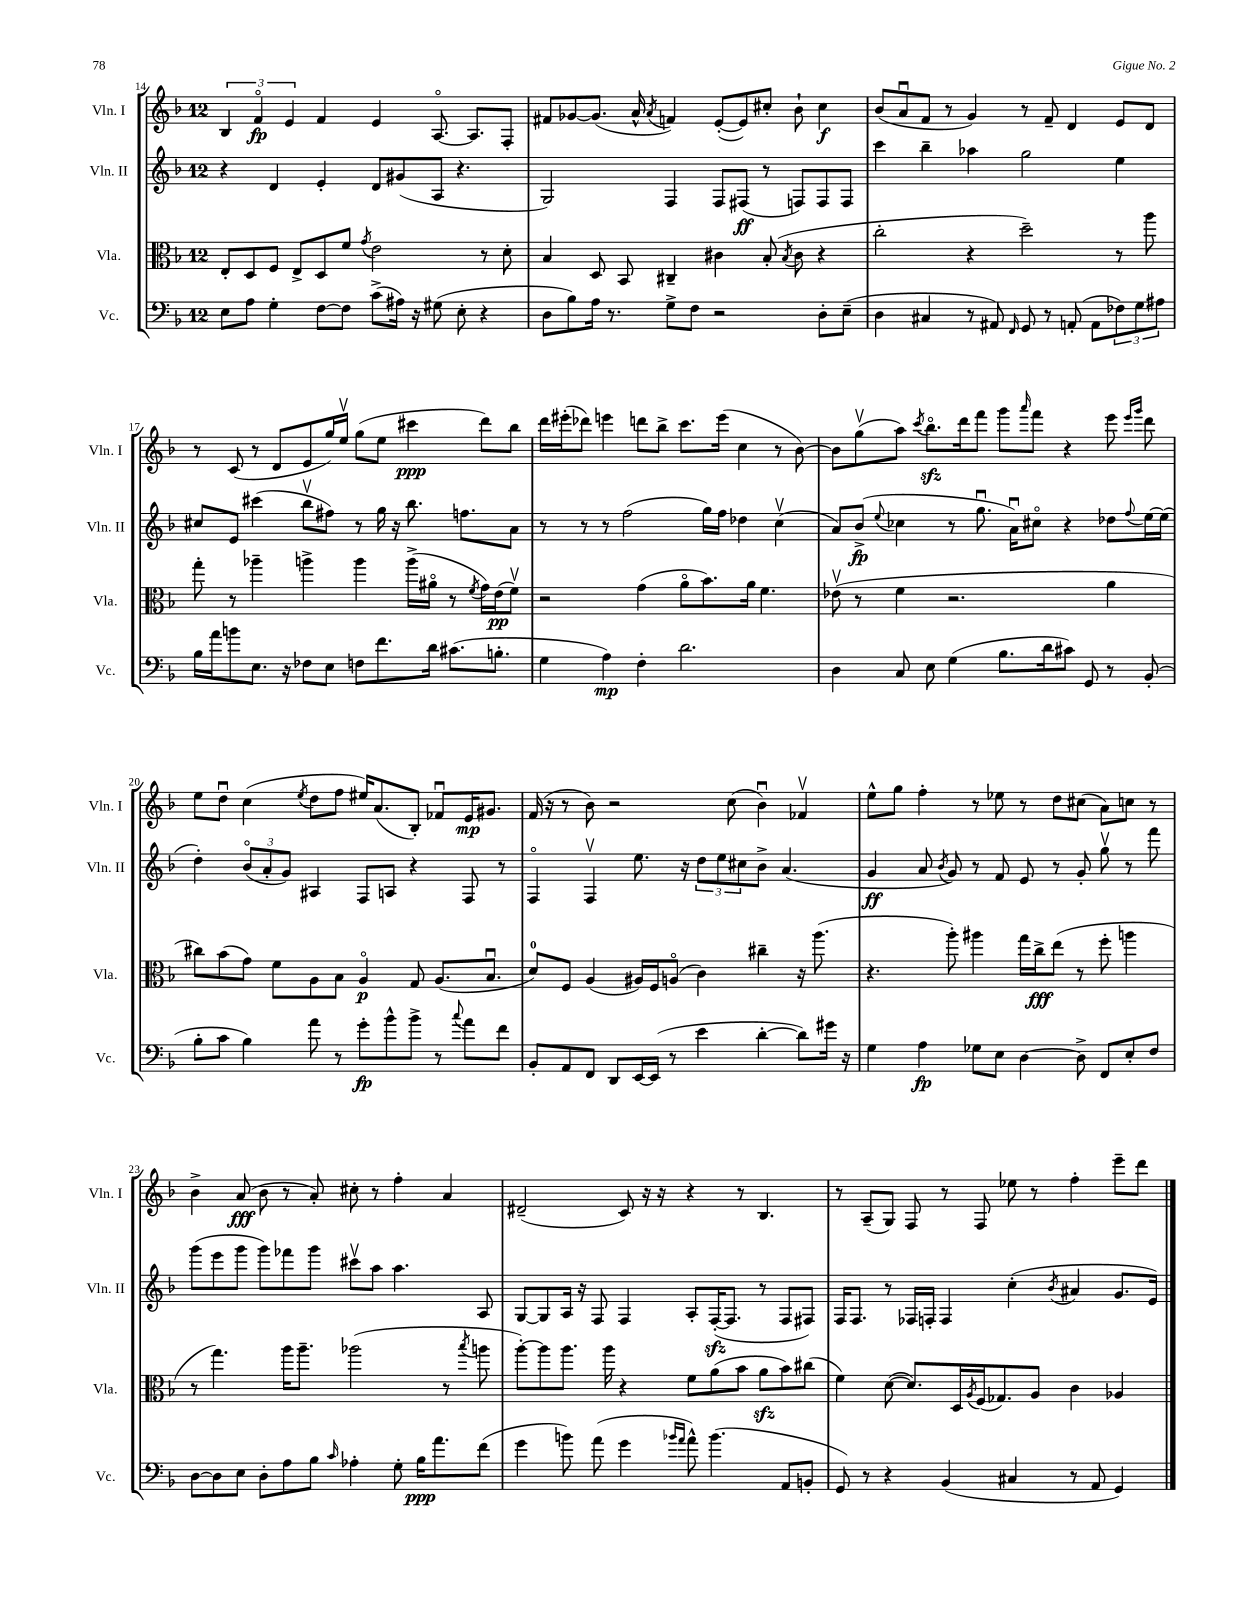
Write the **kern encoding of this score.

**kern	**kern	**kern	**kern
*staff4	*staff3	*staff2	*staff1
*clefF4	*clefC3	*clefG2	*clefG2
*k[b-]	*k[b-]	*k[b-]	*k[b-]
*M12/8	*M12/8	*M12/8	*M12/8
8E	8E'	4r	6B-
8A	8D	.	.
.	.	.	6fo
4G'	8F	4d	.
.	.	.	6e
.	8E^	.	.
[8F	8D	4e'	4f
8F]	8f	.	.
.	8qg	.	.
(8c^	2e	8d	4e
16A#)	.	(8g#	.
16r	.	.	.
(8G#	.	8A	[8.Ao
8E'	.	4.r	.
.	.	.	8.A]
4r	8r	.	.
.	8d'	.	8F'
=	=	=	=
8D	4B-	2G)	8f#
8B-)	.	.	[8g-
16A	8D	.	(8.g-]
8.r	.	.	.
.	8BB-	.	.
.	.	.	16a^^
.	.	.	8qa
8G^	4C#~	4F	4f)
8F	.	.	.
2r	4c#	8F	([8e'
.	.	(8F#	8e])
.	(8B-'	8r	8cc#'
.	8qB-	.	.
.	8c#	8F)	8b-`
8D'	4r	8F	4cc#
(8E~	.	8F	.
=	=	=	=
4D	2cc'	4ccc	(8b-
.	.	.	8au
4C#	.	4bb-~	8f
.	.	.	8r
8r	4r	4aa-	4g)
8AA#)	.	.	.
16qqFF	.	.	.
8GG	2dd~)	2gg	8r
8r	.	.	8f~
(8AA'	.	.	4d
8AA	.	.	.
12F-)	8r	4ee	8e
12G	.	.	.
.	8aa	.	8d
12A#	.	.	.
=	=	=	=
16B-	8gg'	8cc#	8r
16a	.	.	.
8b	8r	8e	(8c
8.E	4aa-~	(4ccc#	8r
.	.	.	8d
16r	.	.	.
8F-	4aa^	8bb-v	8e
8E	.	8ff#)	16gg)
.	.	.	16eev
8F	4aa	8r	(8gg
8.f	.	16gg	8ee
.	.	16r	.
.	(16aa^	8.bb-	4ccc#
16d	16a#o	.	.
(8.c#	8r	.	.
.	.	8.ff	.
.	8qf	.	.
.	16g)	.	8ddd)
8.B'	(16e	.	.
.	8fv)	8a	8bb-
=	=	=	=
4G	2r	8r	16ddd
.	.	.	(16eee#'
.	.	8r	8ddd-)
4A)	.	8r	4eee
.	.	(2ff	.
4F'	(4g	.	8ddd
.	.	.	8bb-^
2.d	8ao	.	8.ccc
.	8.b-)	16gg)	.
.	.	16ff	(16eee
.	.	4dd-	4cc
.	16a	.	.
.	4.f	.	.
.	.	(4ccv	8r
.	.	.	[8b-)
=	=	=	=
4D	(8e-v	8a)	8b-]
.	8r	(8b-^	(8ggv
.	.	8qqee	.
8C	4f	4cc-	8aa)
.	.	.	8qccc
8E	.	.	8.bb-o
(4G	2.r	8r	.
.	.	.	16ddd
.	.	8.ggu	8fff
8.B-	.	.	8ggg
.	.	16au)	.
.	.	.	16qqaaa
.	.	8cc#o	8fff
16d	.	.	.
8c#)	.	4r	4r
8GG	.	.	.
8r	4a	8dd-	8eee
.	.	.	16qqeee
.	.	8qqff	16qqggg
(8BB-'	.	[16ee	8ddd
.	.	(16ee]	.
=	=	=	=
8B-'	8cc#)	4dd')	8ee
8c	(8b-	.	8ddu
4B-)	8g)	(12b-o	(4cc
.	.	12a'	.
.	8f	.	.
.	.	12g)	.
.	.	.	8qee
8a	8A	4A#	8dd
8r	8B-	.	8ff
8g'	4Ao	8F	16ee#)
.	.	.	(8.a
8b-^^	.	8A	.
8b-^	8G	4r	8B-')
8r	(8.A	.	8f-u
8qqcc	.	.	.
8a	.	8F	16e
.	8.B-u	.	8.g#
8f	.	8r	.
=	=	=	=
8BB-'	8d)	4Fo	(16f
.	.	.	16r
8AA	8F	.	8r
8FF	(4A	4Fv	8b-)
8DD	.	.	2r
[16EE	16A#)	8.ee	.
(16EE]	16F	.	.
8r	(8Ao	.	.
.	.	16r	.
4e	4c)	12dd	.
.	.	12ee	.
.	.	.	(8cc
.	.	12cc#	.
[4d'	4cc#~	8b-^	4b-u)
.	.	(4.a	.
8d])	16r	.	4f-v
.	(8.aa	.	.
16g#	.	.	.
16r	.	.	.
=	=	=	=
4G	4.r	4g	8ee^^
.	.	.	8gg
4A	.	8a	4ff'
.	.	8qb-	.
.	8aa')	8g)	.
8G-	4aa#	8r	8r
8E	.	8f	8ee-
[4D	16gg	8e	8r
.	16cc^	.	.
.	(8ee	8r	8dd
8D^]	8r	8g'	(8cc#
8FF	8ff'	8ggv	8a)
8E'	4aa	8r	8cc
8F	.	8fff	8r
=	=	=	=
[8D	8r	(8ggg	4b-^
8D]	4.gg)	8eee	.
8E	.	8ggg	(8a
8D'	.	8ggg)	8b-
8A	16aa	8fff-	8r
.	8.aa~	.	.
8B-	.	8ggg	8a')
16qqc	.	.	.
4A-'	(2aa-	8ccc#v	8cc#'
.	.	8aa	8r
8G'	.	4.aa	4ff'
16B-	.	.	.
8.a	.	.	.
.	8r	.	4a
.	8qbb-	.	.
(8f	8aa	8A	.
=	=	=	=
4g	[8aa')	[8G	(2d#~
.	8aa]	8G]	.
8b)	8.aa	16A	.
.	.	16r	.
(8a	.	8F	.
.	16aa	.	.
4g	4r	4F	8c)
.	.	.	16r
.	.	.	16r
16qqb-	.	.	.
16qqa	.	.	.
8a^^)	8f	8A'	4r
(4.b-	(8a	([16F'	.
.	.	8.F]	.
.	8b-	.	8r
.	8a	8r	4.B-
8AA	8b-)	8F	.
8BB'	(8cc#	8F#)	.
=	=	=	=
8GG)	4f)	16F	8r
.	.	8.F	.
8r	.	.	(8A~
4r	([8d	8r	8G)
.	8.d])	16F-	8F
.	.	16F'	.
(4BB-	.	4F	8r
.	16D	.	.
.	8qA	.	.
.	(16F	.	8F
.	8.G-)	.	.
4C#	.	(4cc'	8ee-
.	8A	.	8r
.	.	8qb-	.
8r	4c	4a#	4ff'
8AA	.	.	.
4GG)	4A-	8.g	8eee~
.	.	.	8ddd
.	.	16e)	.
==	==	==	==
*-	*-	*-	*-
